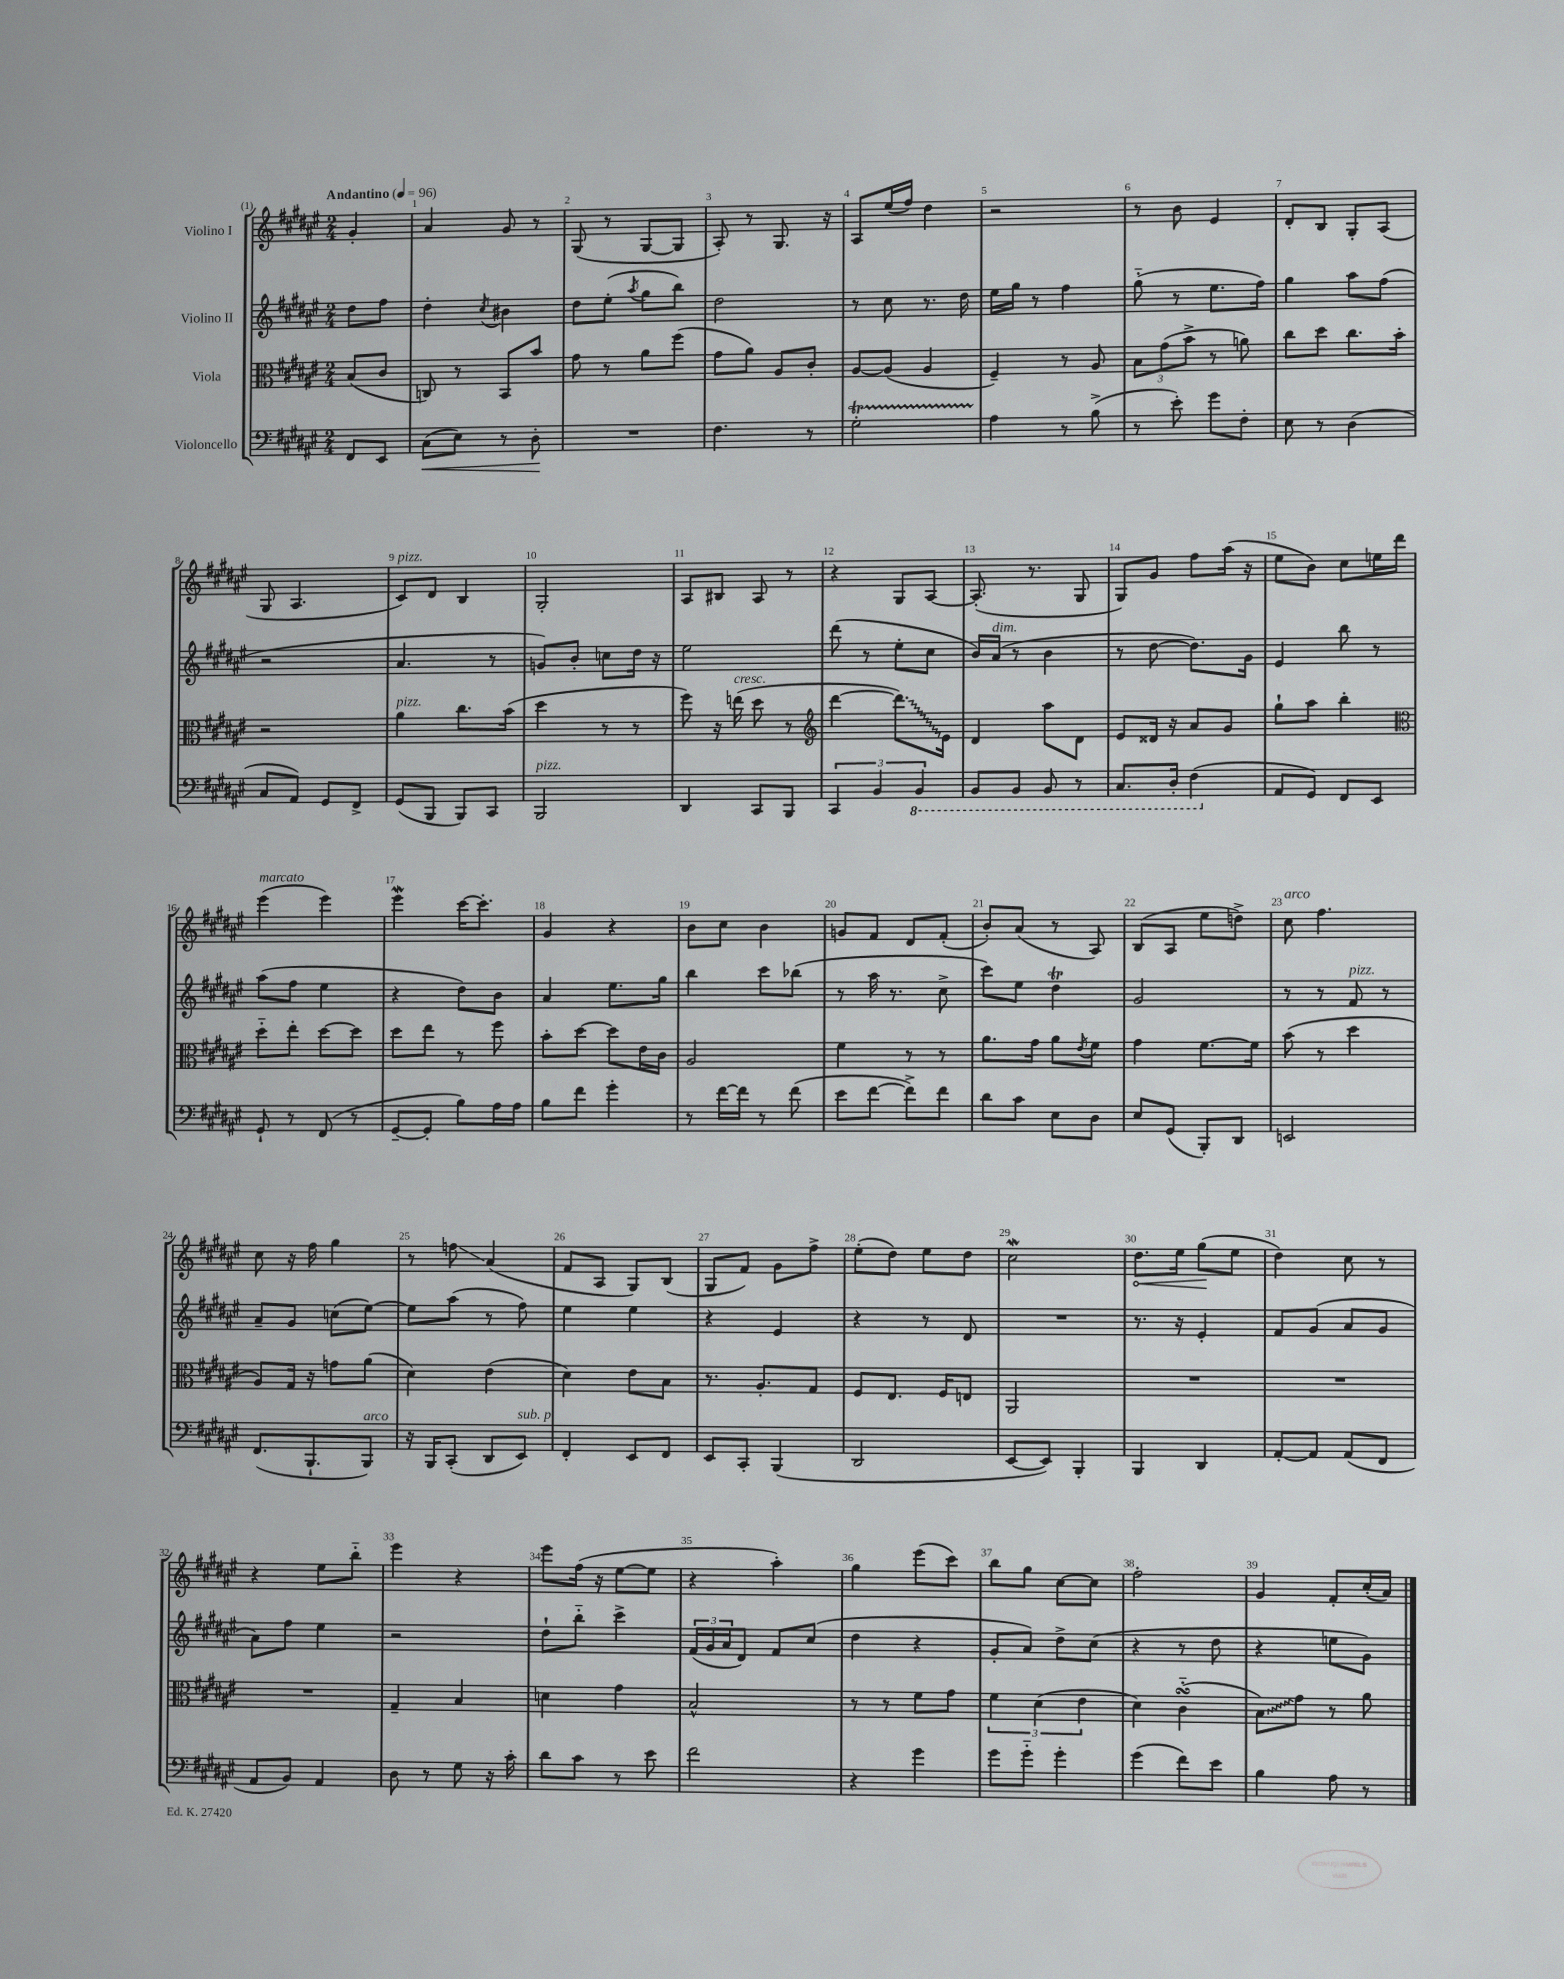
<<
\new StaffGroup <<
\new Staff = "s0" \with { instrumentName = "Violino I" } {
    \clef treble \key fis \major \numericTimeSignature \time 2/4 \partial 4 \tempo "Andantino" 4 = 96
    gis'4-. |
    ais'4 gis'8 r8 |
    gis8( r8 gis8~ gis8 |
    ais8-.) r8 gis8. r16 |
    ais8 eis''16( fis''16) dis''4 |
    r2 |
    r8 b'8 eis'4 |
    dis'8-. b8 gis8-. ais8( |
    gis8 ais4. |
    cis'8^\markup { \italic "pizz." }) dis'8 b4 |
    gis2-. |
    ais8 bis8 ais8 r8 |
    r4 gis8 ais8~ |
    ais8.-.( r8. gis8 |
    gis8) gis'8 fis''8 ais''16( r16 |
    eis''8 b'8) cis''8 e''16 dis'''16 |
    eis'''4^\markup { \italic "marcato" }( eis'''4) |
    eis'''4\mordent cis'''16~ cis'''8.-. |
    gis'4 r4 |
    b'8 cis''8 b'4 |
    g'8 fis'8 dis'8 fis'8-.( |
    b'8-.) ais'8( r8 ais8) |
    b8( ais8 eis''8 d''8->) |
    cis''8^\markup { \italic "arco" } fis''4. |
    cis''8 r16 fis''16 gis''4 |
    r8 f''8\glissando ais'4( |
    fis'8 ais8 gis8) b8( |
    gis8 fis'8) gis'8 fis''8-> |
    eis''8-.( dis''8) eis''8 dis''8 |
    cis''2\mordent |
    \once \override Hairpin.circled-tip = ##t dis''8.\< eis''16 gis''8\!( eis''8 |
    dis''4) cis''8 r8 |
    r4 eis''8 b''8-_ |
    eis'''4 r4 |
    eis'''8 fis''16( r16 eis''8~ eis''8 |
    r4 ais''4-.) |
    gis''4 eis'''8( cis'''8) |
    b''8 gis''8 cis''8~ cis''8 |
    fis''2-. |
    gis'4 fis'8-. cis''16-.( ais'16) \bar "|." |
}
\new Staff = "s1" \with { instrumentName = "Violino II" } {
    \clef treble \key fis \major \numericTimeSignature \time 2/4 \partial 4
    dis''8 fis''8 |
    dis''4-. \acciaccatura { cis''8 } bis'4 |
    dis''8 eis''8-.( \acciaccatura { ais''8 } gis''8 b''8) |
    dis''2 |
    r8 cis''8 r8. dis''16 |
    eis''16 gis''16 r8 fis''4 |
    gis''8-_( r8 eis''8. fis''16) |
    gis''4 ais''8 fis''8( |
    r2 |
    ais'4. r8 |
    g'8) b'8-. c''8 dis''16 r16 |
    eis''2 |
    dis'''8( r8 eis''8-. cis''8 |
    b'16) ais'16^\markup { \italic "dim." }( r8 b'4 |
    r8 dis''8~ dis''8.) gis'16 |
    eis'4 b''8 r8 |
    ais''8( fis''8 eis''4 |
    r4 dis''8) b'8 |
    ais'4 eis''8. gis''16 |
    b''4 cis'''8 bes''8( |
    r8 ais''16 r8. cis''8-> |
    cis'''8) eis''8 dis''4\trill |
    gis'2 |
    r8 r8 fis'8^\markup { \italic "pizz." } r8 |
    ais'8-- gis'8 c''8( eis''8~) |
    eis''8 ais''8( r8 fis''8) |
    eis''4 eis''4 |
    r4 eis'4 |
    r4 r8 dis'8 |
    R2 |
    r8. r16 eis'4-. |
    fis'8 gis'8( ais'8 gis'8 |
    ais'8) fis''8 eis''4 |
    r2 |
    dis''8-! b''8-_ cis'''4-> |
    \tuplet 3/2 { fis'16( gis'16 ais'16 } dis'8) fis'8 cis''8( |
    dis''4 r4 |
    gis'8-. ais'8) dis''8-> cis''8( |
    r4 r8 dis''8 |
    r4 e''8 gis'8) \bar "|." |
}
\new Staff = "s2" \with { instrumentName = "Viola" } {
    \clef alto \key fis \major \numericTimeSignature \time 2/4 \partial 4
    b8( cis'8 |
    c8) r8 b,8 b'8 |
    gis'8 r8 ais'8 fis''8( |
    gis'8 ais'8) ais8 cis'8-. |
    ais8~ ais8( ais4 |
    fis4--) r8 ais8 |
    \tuplet 3/2 { b8 gis'8( b'8-> } r8 a'8) |
    cis''8 dis''8 cis''8. b'16-. |
    r2 |
    ais'4^\markup { \italic "pizz." } cis''8. b'16( |
    dis''4 r8 r8 |
    fis''8) r16 e''16^\markup { \italic "cresc." }( dis''8 r8 |
    \clef treble dis'''4~ \once \override Glissando.style = #'zigzag dis'''8.\glissando) eis'16 |
    dis'4 ais''8 dis'8 |
    eis'8 disis'16 r16 ais'8 gis'8 |
    gis''8-! ais''8 b''4-. |
    \clef alto dis''8-_ eis''8-. dis''8~ dis''8 |
    dis''8 eis''8 r8 fis''8 |
    b'8-. dis''8~ dis''8 eis'16 cis'16 |
    ais2 |
    fis'4 r8 r8 |
    ais'8. gis'16 ais'8 \acciaccatura { eis'8 } fis'8 |
    gis'4 fis'8.~ fis'16 |
    b'8( r8 dis''4 |
    ais8) gis16 r16 g'8 ais'8( |
    dis'4) eis'4( |
    dis'4) eis'8 b8 |
    r8. ais8.-. gis8 |
    fis8 eis8. fis16 e8 |
    ais,2 |
    R2 |
    R2 |
    R2 |
    gis4-- b4 |
    d'4 gis'4 |
    b2-^ |
    r8 r8 fis'8 gis'8 |
    \tuplet 3/2 { fis'4 dis'4( eis'4 } |
    dis'4) cis'4-_\turn( |
    \once \override Glissando.style = #'zigzag b8\glissando) gis'8 r8 ais'8 \bar "|." |
}
\new Staff = "s3" \with { instrumentName = "Violoncello" } {
    \clef bass \key fis \major \numericTimeSignature \time 2/4 \partial 4
    fis,8 eis,8 |
    cis8\<( eis8) r8 dis8-.\! |
    R2 |
    fis4. r8 |
    gis2-.\startTrillSpan |
    ais4\stopTrillSpan r8 b8->( |
    r8 eis'8-.) gis'8 fis8-. |
    eis8 r8 dis4( |
    cis8 ais,8) gis,8 fis,8-> |
    gis,8( b,,8 b,,8) cis,8 |
    b,,2^\markup { \italic "pizz." } |
    dis,4 cis,8 b,,8 |
    \tuplet 3/2 { cis,4 b,4 \ottava #-1 b,,4 } |
    b,,8 b,,8 b,,8 r8 |
    cis,8. dis,16-. fis,4( \ottava #0 |
    ais,8 gis,8) fis,8 eis,8 |
    gis,8-! r8 fis,8( r8 |
    gis,8~-- gis,8-. b8) ais16 ais16 |
    b8 fis'8 gis'4-. |
    r8 fis'16~ fis'16 r8 fis'8( |
    eis'8 fis'8~ fis'8->) fis'8 |
    dis'8 cis'8 eis8 dis8 |
    eis8 gis,8( b,,8-.) dis,8 |
    e,2 |
    fis,8.( b,,8.-! b,,8^\markup { \italic "arco" }) |
    r16 b,,16 cis,8-.( dis,8 eis,8^\markup { \italic "sub. p" }) |
    fis,4-. eis,8 fis,8 |
    eis,8 cis,8-. b,,4( |
    dis,2 |
    eis,8~ eis,8) b,,4-. |
    b,,4 dis,4 |
    ais,8~-. ais,8 ais,8( fis,8 |
    ais,8 b,8) ais,4 |
    dis8 r8 gis8 r16 cis'16-. |
    dis'8 cis'8 r8 eis'8 |
    fis'2 |
    r4 gis'4 |
    gis'8 gis'8-_ gis'4-. |
    gis'4( fis'8) eis'8 |
    b4 ais8 r8 \bar "|." |
}
>>
>>
\layout { \context { \Score \override BarNumber.break-visibility = ##(#f #t #t) barNumberVisibility = #all-bar-numbers-visible } }
